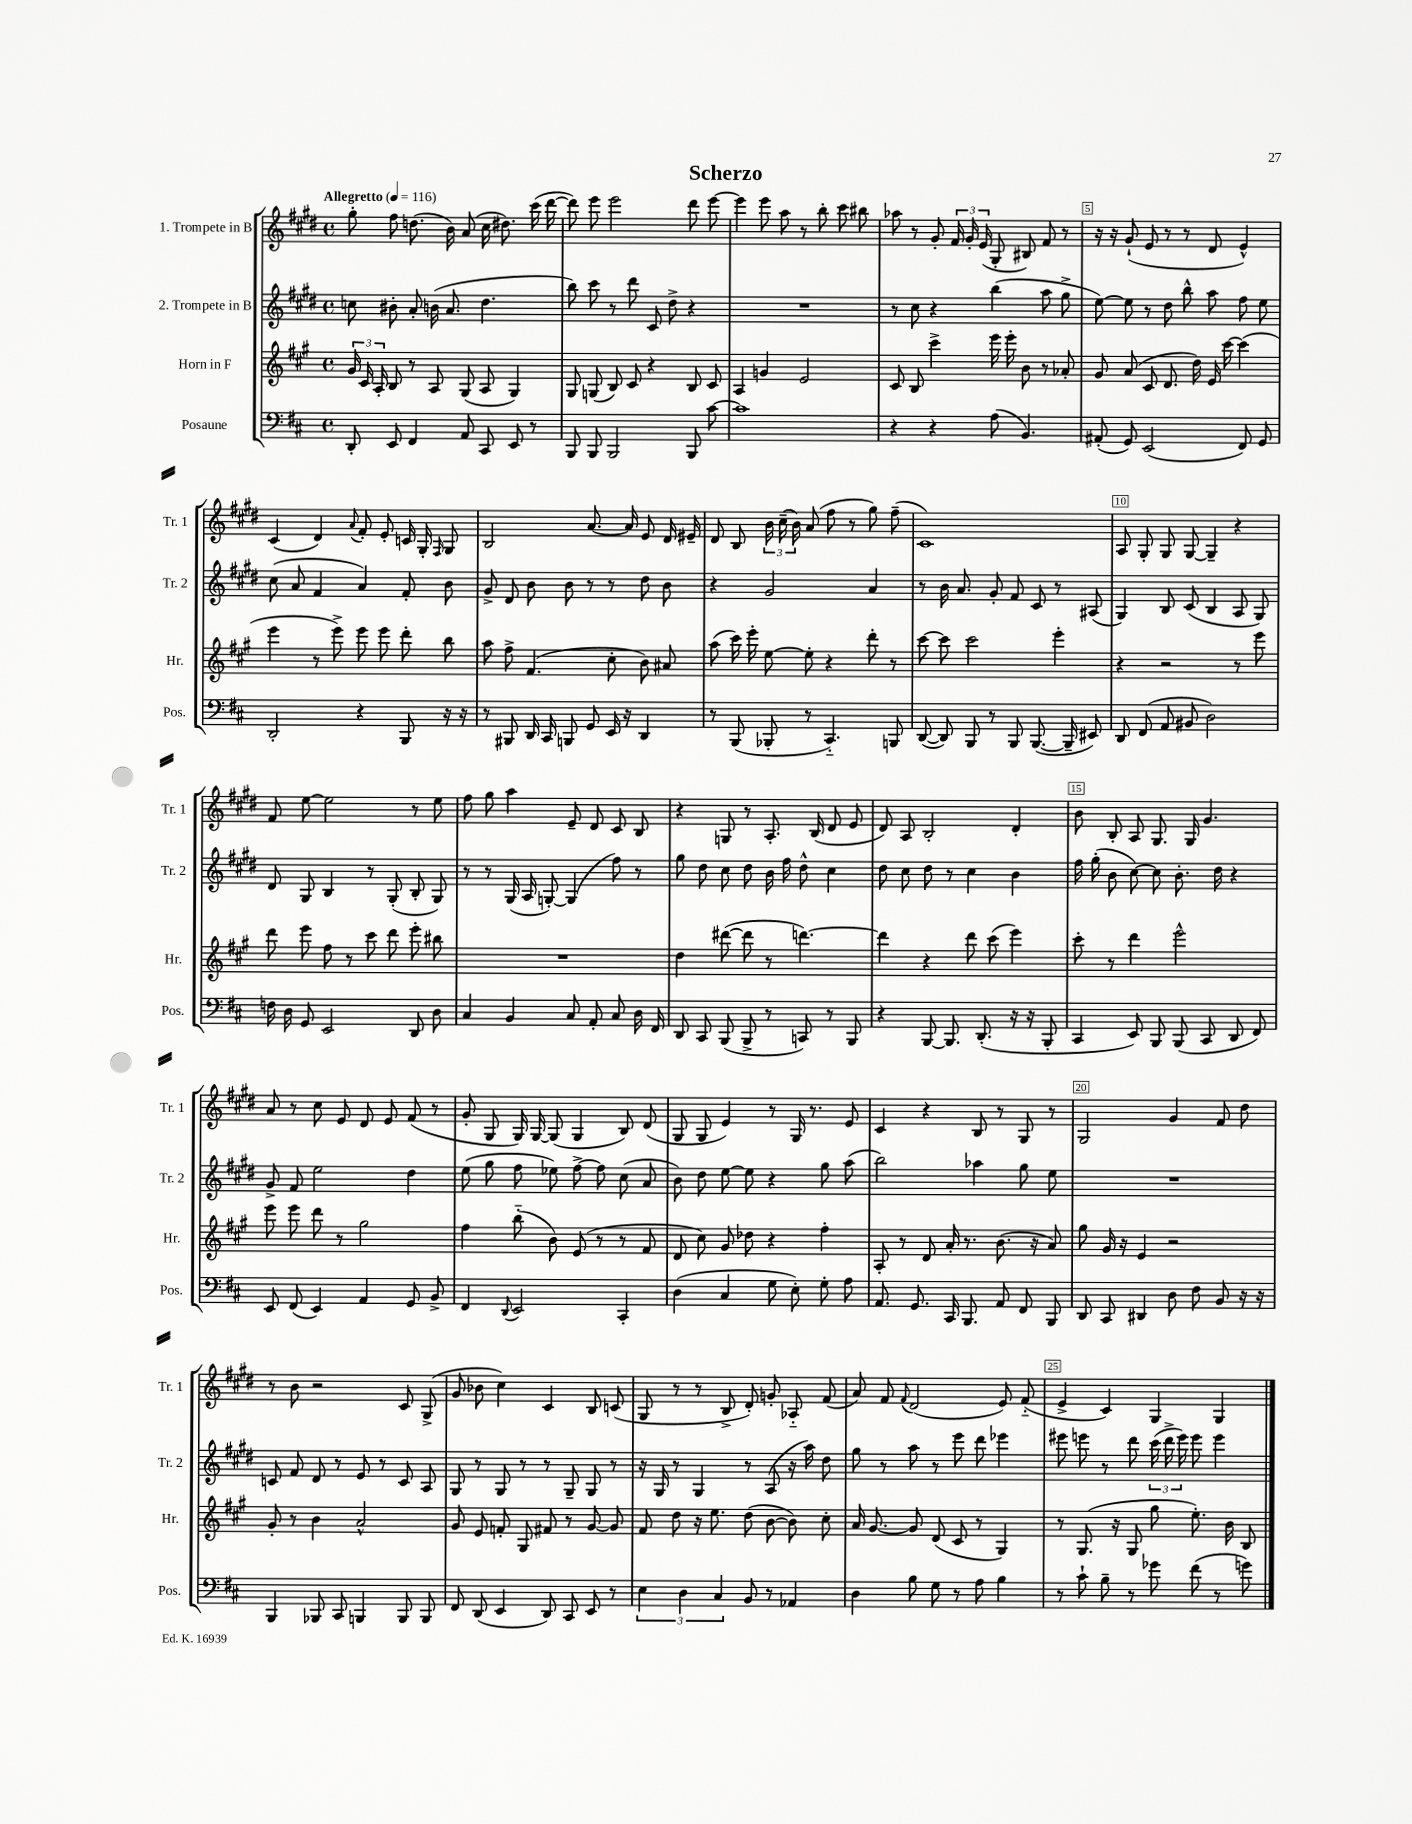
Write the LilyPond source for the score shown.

\header { title = "Scherzo" }
<<
\new StaffGroup <<
\new Staff = "s0" \with { instrumentName = "1. Trompete in B" shortInstrumentName = "Tr. 1" } {
    \clef treble \key e \major \defaultTimeSignature \time 4/4 \tempo "Allegretto" 4 = 116
    \autoBeamOff gis''8-. fis''8 d''8.( b'16) a'8( cis''16 dis''8.) cis'''16( dis'''16~ |
    dis'''8) e'''8 e'''2 dis'''8 e'''8~ |
    e'''4 e'''8 a''8 r8 b''8-. cis'''8 bis''8 |
    aes''8 r8 gis'8-. \tuplet 3/2 { fis'16 gis'16-. e'16( } gis8-. bis8) fis'8 r8 |
    r16 r16 gis'8-!( e'8 r8 r8 dis'8 e'4-^) |
    cis'4( dis'4) \appoggiatura { a'8 } fis'8-. e'8-. c'16 gis16-. \grace { fis16 } gis8 |
    b2 a'8.~ a'16 e'8 dis'16 eis'16-- |
    dis'8 b8 \tuplet 3/2 { b'16 cis''16--( b'16) } a'8( fis''8 r8 gis''8) fis''8--( |
    cis'1) |
    a8 gis8-. gis8 gis8~ gis4-- r4 |
    fis'8 e''8~ e''2 r8 e''8 |
    fis''8 gis''8 a''4 e'8-- dis'8 cis'8 b8 |
    r4 g8 r8 a8.-. b16( dis'8 e'8 |
    dis'8) a8 b2-. dis'4-. |
    b'8 b8-. a8 gis8. gis16 gis'4. |
    a'8 r8 cis''8 e'8 dis'8 e'8 fis'8( r8 |
    gis'8-. gis8 gis16) gis16~ gis8( gis4 b8) dis'8( |
    gis8 gis8 e'4) r8 gis16 r8. e'8 |
    cis'4 r4 b8 r8 gis8 r8 |
    gis2 gis'4 fis'8 dis''8 |
    r8 b'8 r2 cis'8 gis8->( |
    gis'8 bes'8 cis''4) cis'4 b8 c'8( |
    gis8 r8 r8 b8-> dis'8-.) g'8-. aes8-_ fis'8( |
    a'8) fis'8 \appoggiatura { fis'8 } dis'2( e'8) fis'8-_( |
    e'4-> cis'4) gis4 gis4 \bar "|." |
}
\new Staff = "s1" \with { instrumentName = "2. Trompete in B" shortInstrumentName = "Tr. 2" } {
    \clef treble \key e \major \defaultTimeSignature \time 4/4
    \autoBeamOff c''8 bis'8-. a'8-. b'16( a'8. dis''4. |
    b''8) cis'''8 r8 dis'''8 cis'8 dis''8-> r4 |
    R1 |
    r8 cis''8 r4 b''4( a''8 gis''8-> |
    e''8~) e''8 r8 dis''8 b''8-^ a''8 fis''8 e''8 |
    cis''8( a'8 fis'4 a'4) fis'8-. b'8 |
    gis'8-> dis'8 b'8 b'8 r8 r8 dis''8 b'8 |
    r4 gis'2 a'4 |
    r8 b'16 a'8. gis'8-. fis'8 cis'8 r8 ais8( |
    gis4) b8 cis'8( b4 a8 gis8) |
    dis'8 gis8 b4 r8 gis8-.( b8-. gis8) |
    r8 r8 gis16( a16 g8~-.) g4( fis''8) r8 |
    gis''8 dis''8 cis''8 dis''8 b'16 fis''16 dis''8-^ cis''4 |
    dis''8 cis''8 dis''8 r8 cis''4 b'4 |
    fis''16 gis''16-.( b'8 cis''8~) cis''8 b'8.-. dis''16 r4 |
    gis'8-> fis'8 e''2 dis''4 |
    e''8( gis''8 fis''8 ees''8) fis''8~-> fis''8 cis''8( a'8 |
    b'8) dis''8 e''8~ e''8 r4 gis''8 a''8( |
    b''2) aes''4 gis''8 e''8 |
    R1 |
    c'8 fis'8 dis'8 r8 e'8 r8 c'8 a8 |
    gis8 r8 gis8 r8 r8 gis8-- gis8 r8 |
    r16 gis16 r8 gis4 r8 a8( r16 a''16) dis''8 |
    gis''8 r8 a''8 r8 e'''8 dis'''8 ees'''4 |
    eis'''8 e'''8 r8 dis'''8 \tuplet 3/2 { cis'''16( dis'''16-> e'''16) } e'''8 e'''4 \bar "|." |
}
\new Staff = "s2" \with { instrumentName = "Horn in F" shortInstrumentName = "Hr." } {
    \clef treble \key a \major \defaultTimeSignature \time 4/4
    \autoBeamOff \tuplet 3/2 { gis'16 cis'16 a16-. } b8 r8 a8 gis8( a8 gis4) |
    gis8 g8( b8) cis'8 r4 b8 cis'8 |
    a4 g'4 e'2 |
    cis'8 b8 cis'''4-> e'''16 e'''16-. b'8 r8 aes'8-. |
    gis'8 a'8( cis'8 d'8. d''16) e'16 cis'''16~ cis'''4( |
    e'''4 r8 e'''8->) e'''8 e'''8 d'''8-. b''8 |
    a''8 fis''8-> fis'4.( cis''8-. b'8) ais'8 |
    a''8( cis'''16) e'''16-. e''8~ e''8-. r4 d'''8-. r8 |
    cis'''8~ cis'''8 cis'''2 e'''4-. |
    r4 r2 r8 e'''8 |
    d'''8 e'''8 fis''8 r8 cis'''8 d'''8 e'''8-. bis''8 |
    R1 |
    d''4 dis'''8~( dis'''8 r8 d'''4.~) |
    d'''4 r4 d'''8 cis'''8( e'''4) |
    cis'''8-. r8 d'''4 e'''2-^ |
    e'''8 e'''8 d'''8 r8 gis''2 |
    fis''4 b''8-_( b'8) e'8( r8 r8 fis'8 |
    d'8 cis''8) gis'8 des''8 r4 fis''4-. |
    a8-. r8 d'8 a'16-. r8. b'8.( r16 a'8) |
    gis''8 gis'16 r16 e'4 r2 |
    gis'8-. r8 b'4 a'2-^ |
    gis'8 e'8 f'8-. gis8 fis'8 r8 gis'8~ gis'8 |
    fis'8 d''8 r16 e''8. d''8( b'8~ b'8) cis''8-. |
    a'16 gis'8.~ gis'8 d'8( cis'8 r8 gis4) |
    r8 gis8.( r16 gis8 gis''8 e''8.-.) b'16 b8 \bar "|." |
}
\new Staff = "s3" \with { instrumentName = "Posaune" shortInstrumentName = "Pos." } {
    \clef bass \key d \major \defaultTimeSignature \time 4/4
    \autoBeamOff d,8-. e,8 fis,4 a,8 cis,8 e,8 r8 |
    b,,8 b,,8 b,,2 b,,8 cis'8~ |
    cis'1 |
    r4 r4 a8( b,4.) |
    ais,8-.( g,8) e,2( fis,8) g,8 |
    d,2-. r4 b,,8 r16 r16 |
    r8 bis,,8 d,16 cis,16 b,,8 g,8 e,16 r16 d,4 |
    r8 b,,8( bes,,8-. r8 cis,4.-_) b,,8 |
    d,8~( d,8) b,,8 r8 b,,8 b,,8.~( b,,16-- eis,8) |
    d,8 fis,8( a,8 bis,8 d2) |
    f16 d16 g,8 e,2 d,8 d8 |
    cis4 b,4 cis8 a,8-. cis8 d16 fis,16 |
    d,8 cis,8 b,,8( b,,8-> r8 c,8) r8 b,,8 |
    r4 b,,8~ b,,8. d,8.-.( r16 r16 b,,8-. |
    cis,4 e,8) b,,8 b,,8( cis,8 d,8 fis,8) |
    e,8 fis,8( e,4) a,4 g,8 b,8-> |
    fis,4 \appoggiatura { d,8 } e,2 cis,4-. |
    d4( cis4 g8 e8-.) g8-. a8 |
    a,8. g,8. cis,16 b,,8. a,8 fis,8 b,,8 |
    d,8 cis,8 dis,4 d8 fis8 b,8 r16 r16 |
    b,,4 bes,,8 cis,8 b,,4 b,,8 b,,8 |
    fis,8 d,8( e,4 d,8) cis,8 e,8 r8 |
    \tuplet 3/2 { e4 d4 cis4 } b,8 r8 aes,4 |
    d4 b8 g8 r8 a8 b4 |
    r8 cis'8-! b8-- r8 ges'8 fis'8( r8 g'8) \bar "|." |
}
>>
>>
\layout { \context { \Score \override BarNumber.break-visibility = ##(#f #t #t) barNumberVisibility = #(every-nth-bar-number-visible 5) \override BarNumber.stencil = #(make-stencil-boxer 0.1 0.3 ly:text-interface::print) } }
